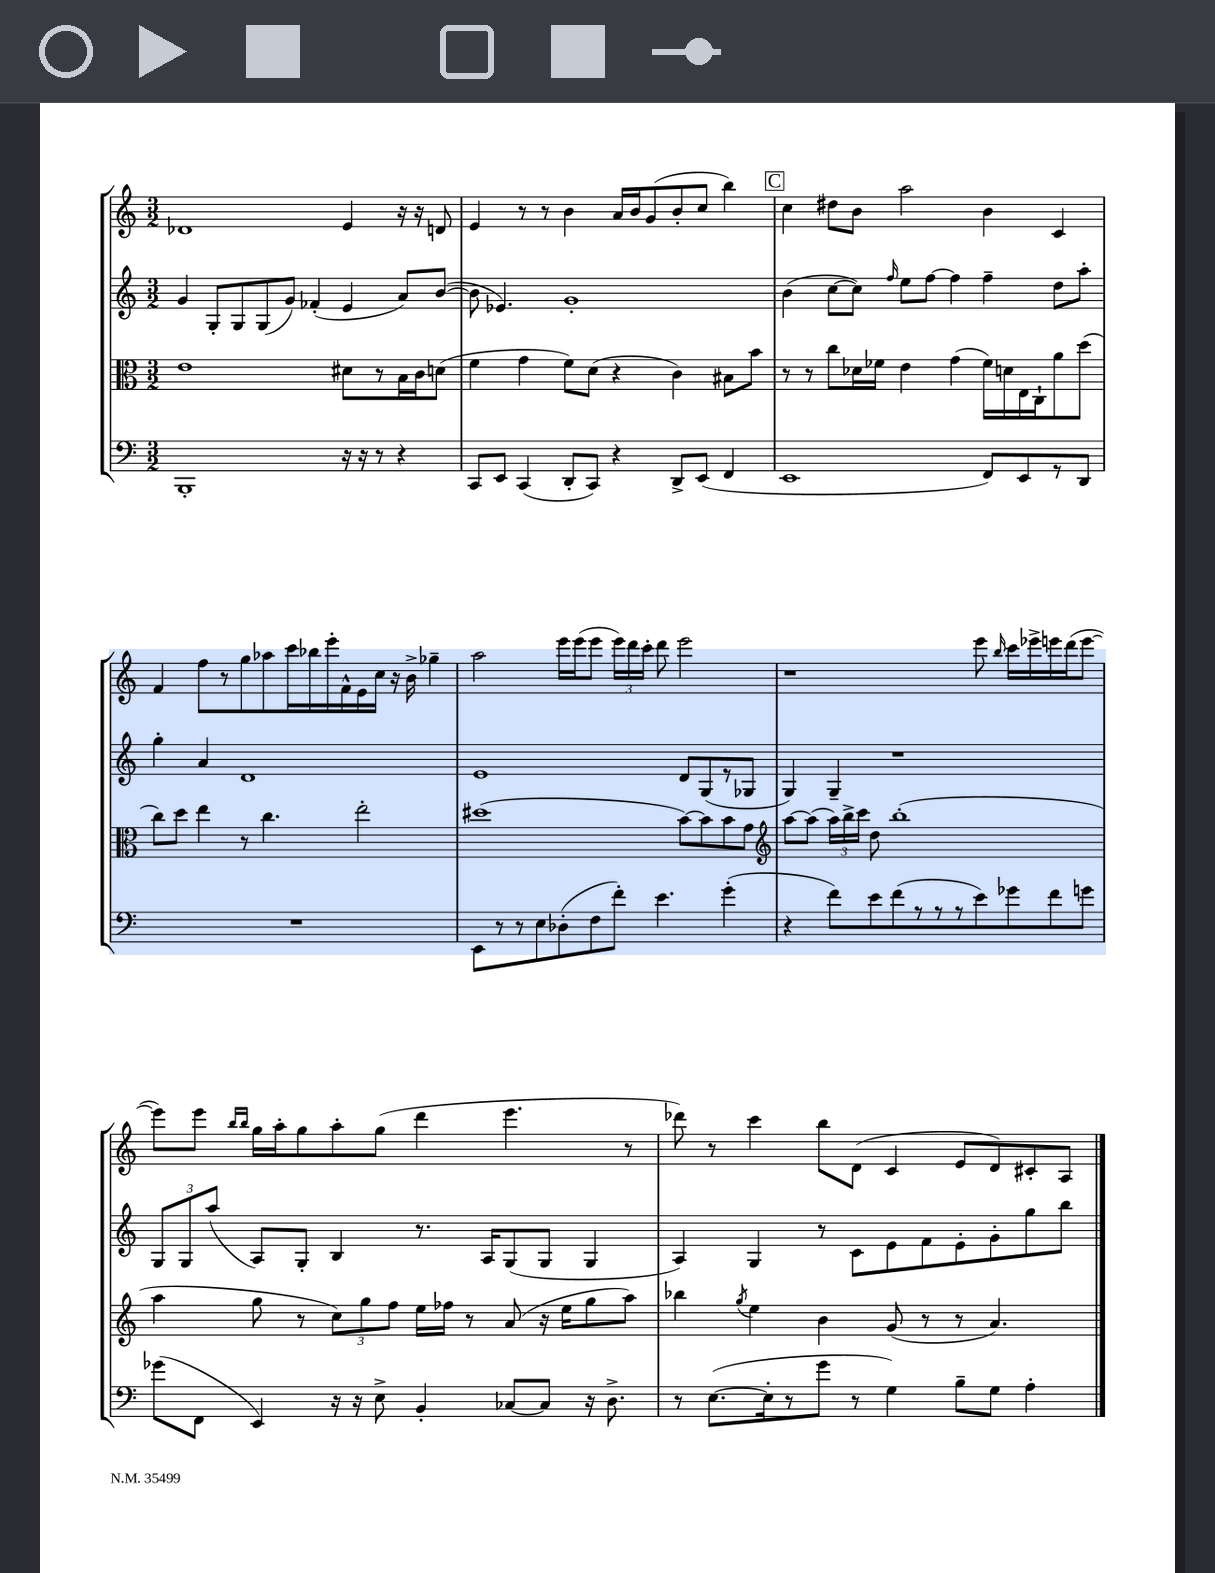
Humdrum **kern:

**kern	**kern	**kern	**kern
*part4	*part3	*part2	*part1
*staff4	*staff3	*staff2	*staff1
*clefF4	*clefC3	*clefG2	*clefG2
*k[]	*k[]	*k[]	*k[]
*M3/2	*M3/2	*M3/2	*M3/2
=63	=63	=63	=63
1BBB'	1e	4g/	1d-X
.	.	8G'/L	.
.	.	8G/	.
.	.	(8G/	.
.	.	8g/J)	.
.	.	(4f-X'/	.
16r	8d#X\L	4e/	4e/
16r	.	.	.
8r	8r	.	.
4r	16B\L	8a/L)	16r
.	16c\J	.	16r
.	(8dn\J	([8b/J	8dn/
=64	=64	=64	=64
8CC/L	4f\	8b\]	4e/
8EE/J	.	4.e-X/)	.
(4CC/	4g\	.	8r
.	.	.	8r
8DD'/L	8f\L)	1g'	4b\
8CC/J)	(8d\J	.	.
4r	4r	.	16a/LL
.	.	.	16b/J
.	.	.	(8g/
8DD^/L	4c\)	.	8b'/
(8EE/J	.	.	8cc/J
4FF/	8B#X\L	.	4bb\)
.	8b\J	.	.
!!LO:REH:place=s1:t=C
=65	=65	=65	=65
1EE	8r	(4b\	4cc\
.	8r	.	.
.	8cc\L	[8cc\L	8dd#X\L
.	16d-X\L	8cc\J])	8b\J
.	16f-X\JJ	.	.
.	.	16qqff/	.
.	4e\	8ee\L	2aa\
.	.	[8ff\J	.
.	(4g\	4ff\]	.
8FF/L)	16f-\LL)	4ff~\	4b\
.	16dn\	.	.
8EE/	16E\	.	.
.	16C`\J	.	.
8r	8a\	8dd\L	4c/
8DD/J	(8dd\J	8aa'\J	.
!!LO:LB:g=z
=66	=66	=66	=66
1.r	8cc\L)	4gg'\	4f/
.	8dd\J	.	.
.	4ee\	4a/	8ff\L
.	.	.	8r
.	8r	1d	8gg\
.	4.cc\	.	8aa-X\
.	.	.	16ccc\L
.	.	.	16bb-X\
.	.	.	16eee'\
.	.	.	16f^^\
.	2ee'\	.	16e\
.	.	.	16cc\JJ
.	.	.	16r
.	.	.	16b^\
.	.	.	4gg-X~\
=67	=67	=67	=67
8EE\L	(1dd#X	1e	2aa\
8r	.	.	.
8r	.	.	.
8E\	.	.	.
(8D-X'\	.	.	16eee\LL
.	.	.	(16eee\J
8F\	.	.	8eee\J
8f'\J)	.	.	24eee\LL)
.	.	.	24ddd\
.	.	.	24ccc'\JJ
4.e\	.	.	8ddd\
.	[8b\L)	8d/L	2eee\
.	8b\]	(8G/	.
(4g'\	8b\	8r	.
.	8g\J	8G-X/J	.
=68	=68	=68	=68
*	*clefG2	*	*
4r	[8aa\L	4G/)	1r
.	(8aa\J]	.	.
8f\L)	24aa\LL)	4G~/	.
.	24bb^\	.	.
.	24ccc\JJ	.	.
8e\	8dd\	.	.
(8f\	(1bb'	1r	.
8r	.	.	.
8r	.	.	.
8r	.	.	.
8e\)	.	.	8eee\
.	.	.	16qqbb/
8g-X\	.	.	16ccc\LL
.	.	.	16eee-X^\
8f\	.	.	16eeen\
.	.	.	(16ddd\J
8gn\J	.	.	[8eee\J
!!LO:LB:g=z
=69	=69	=69	=69
(8g-X\L	4aa\	12G/L	8eee\L])
.	.	12G/	.
8FF\J	.	.	8eee\J
.	.	(12aa/J	.
.	.	.	16qqbb/LL
.	.	.	16qqbb/JJ
4EE/)	8gg\	8A/L)	16gg\LL
.	.	.	16aa'\J
.	8r	8G'/J	8gg\
16r	12cc\L)	4B/	8aa'\
16r	.	.	.
.	12gg\	.	.
8E^\	.	.	(8gg\J
.	12ff\J	.	.
4BB'/	16ee\LL	8.r	4ddd\
.	16ff-X\JJ	.	.
.	8r	.	.
.	.	16A/KL	.
[8C-X/L	(8a/	(8G/	4.eee\
8C-/J]	16r	8G/J	.
.	16ee\KL	.	.
16r	8gg\	4G/	.
8.D^\	.	.	.
.	8aa\J)	.	8r
=70	=70	=70	=70
8r	4bb-X\	4A/)	8ddd-X\)
([8.E\L	.	.	8r
.	8qgg/	.	.
.	4ee\	4G/	4ccc\
16E'\k]	.	.	.
8r	.	.	.
8g\J	4b\	8r	8bb\L
8r	.	8c\L	(8d\J
4G\)	(8g/	8e\	4c/
.	8r	8f\	.
8B~\L	8r	8e'\	8e/L
8G\J	4.a/)	8g'\	8d/)
4A'\	.	8gg\	8c#X'/
.	.	8bb\J	8A/J
==	==	==	==
*-	*-	*-	*-
